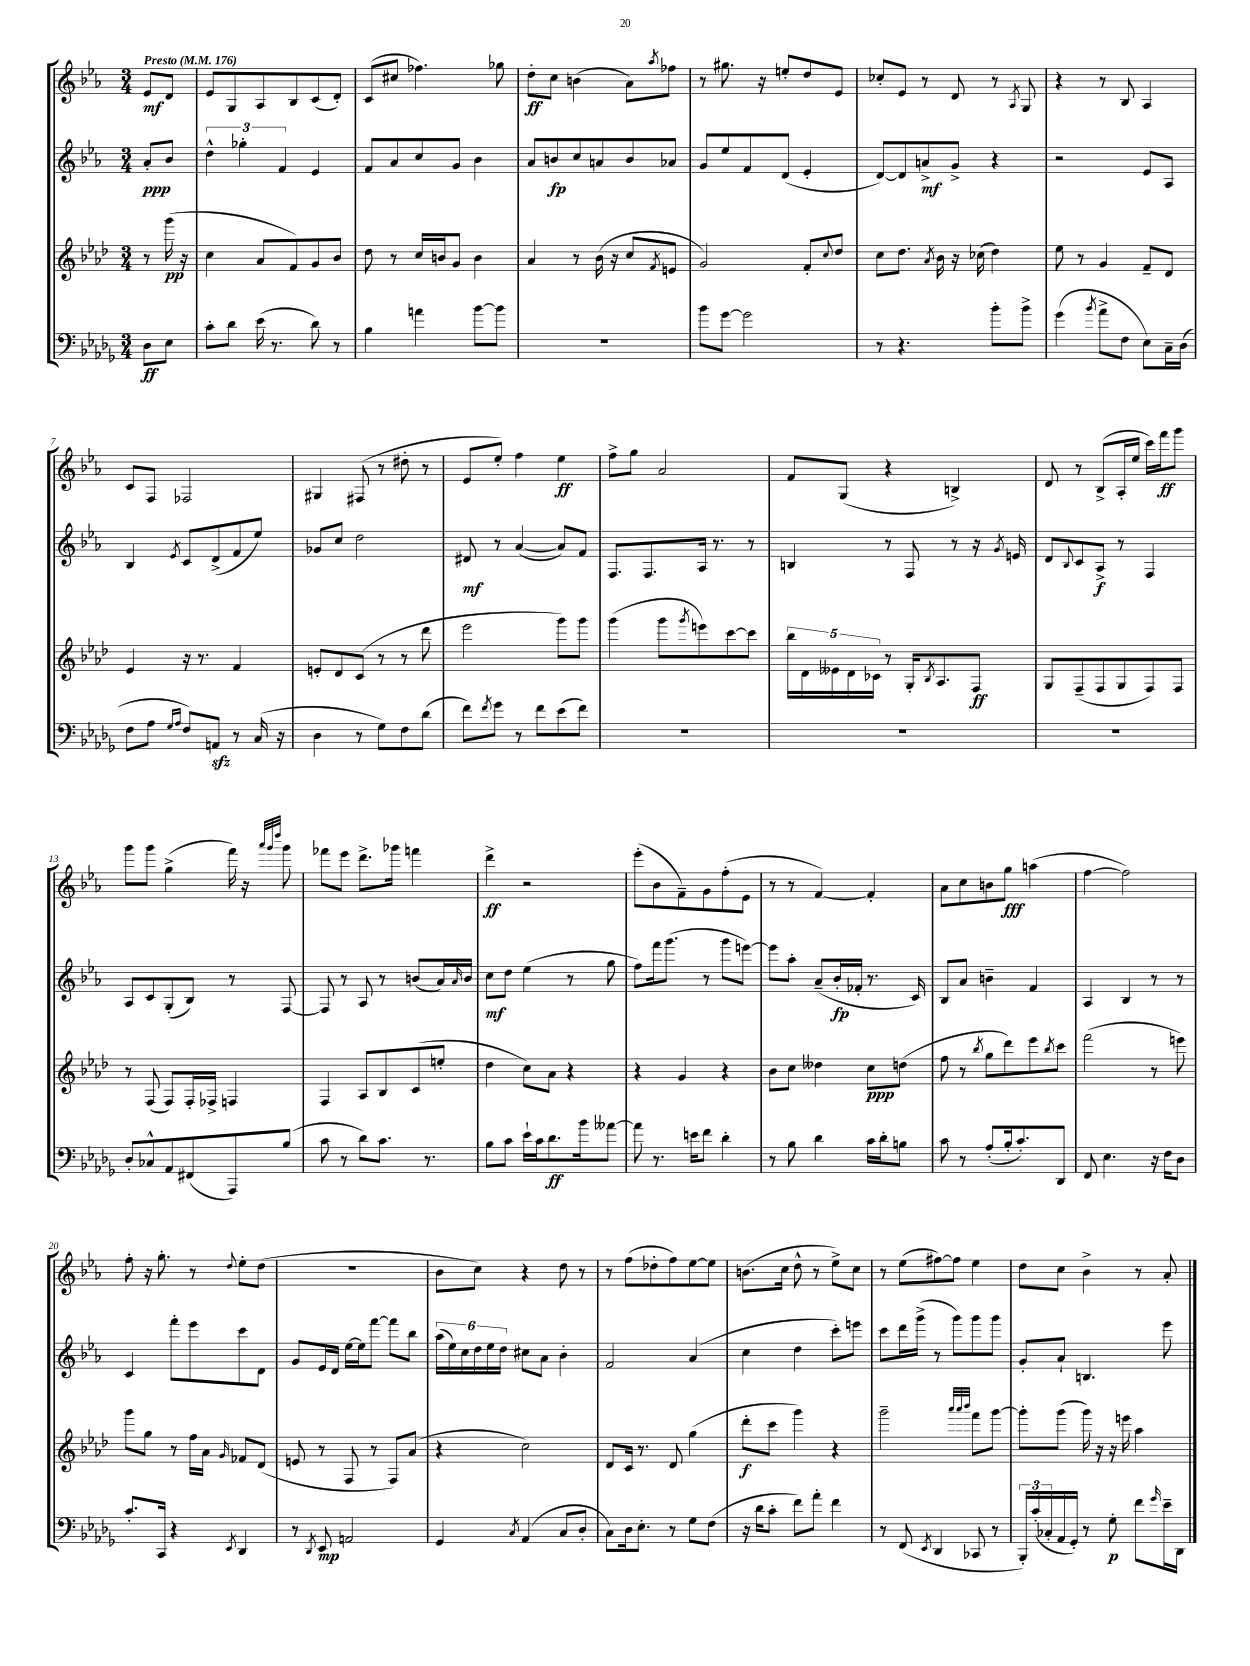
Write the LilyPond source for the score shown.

<<
\new StaffGroup <<
\new Staff = "s0" {
    \clef treble \key ees \major \numericTimeSignature \time 3/4 \partial 4 \tempo "Presto" 4 = 176
    ees'8\mf d'8 |
    ees'8 g8 aes8 bes8 c'8( d'8-.) |
    c'8( cis''8 fes''4.) ges''8 |
    d''8-.\ff c''8 b'4( aes'8) \acciaccatura { aes''8 } fes''8 |
    r8 gis''8. r16 e''8-. d''8 ees'8 |
    ces''8-. ees'8 r8 d'8 r8 \acciaccatura { aes8 } g8 |
    r4 r8 bes8 aes4 |
    c'8 f8 fes2 |
    gis4 fis8( r8 dis''8-. r8 |
    ees'8 ees''8-.) f''4 ees''4\ff |
    f''8-> g''8 aes'2 |
    f'8 g8( r4 b4->) |
    d'8 r8 bes8->( aes16-. ees''16 c'''16) f'''16\ff g'''8 |
    g'''8 g'''8 g''4->( f'''16) r16 \grace { aes'''32 g'''32 d''''32 } g'''8 |
    fes'''8 ees'''8 d'''8.-> ges'''16 f'''4 |
    d'''4->\ff r2 |
    ees'''8-.( bes'8 f'8--) g'8 f''8-.( ees'8 |
    r8 r8 f'4~) f'4-. |
    aes'8 c''8 b'8 g''8\fff a''4( |
    f''4~ f''2) |
    f''8-. r16 g''8.-. r8 \appoggiatura { d''8 } ees''8-. d''8( |
    R2. |
    bes'8 c''8) r4 d''8 r8 |
    r8 f''8( des''8-. f''8) ees''8~ ees''8 |
    b'8.( c''16 d''8-^ r8 ees''8->) c''8 |
    r8 ees''8( fis''8~) fis''8 ees''4 |
    d''8 c''8 bes'4-> r8 aes'8-. \bar "|." |
}
\new Staff = "s1" {
    \clef treble \key ees \major \numericTimeSignature \time 3/4 \partial 4
    aes'8-.\ppp bes'8 |
    \tuplet 3/2 { d''4-^ ges''4-. f'4 } ees'4 |
    f'8 aes'8 c''8 g'8 bes'4 |
    aes'8 b'8\fp c''8 a'8 b'8 aes'8 |
    g'8 ees''8 f'8 d'8( ees'4-. |
    d'8~) d'8 a'8->\mf g'8-> r4 |
    r2 ees'8 aes8 |
    bes4 \acciaccatura { ees'8 } c'8 d'8->( f'8 ees''8) |
    ges'8 c''8 d''2 |
    dis'8\mf r8 aes'4~( aes'8) f'8 |
    f8. f8. aes16 r8. r8 |
    b4 r8 f8 r8 r16 \acciaccatura { g'8 } e'16 |
    d'8 \appoggiatura { bes8 } c'8 aes8->\f r8 f4 |
    aes8 c'8 g8-.( bes8) r8 f8~ |
    f8 r8 aes8 r8 b'8( aes'16) \grace { aes'16 } b'16 |
    c''8\mf d''8 ees''4( r8 g''8 |
    f''8) f'''16 g'''8.( r8 g'''8 e'''8~) |
    e'''8 aes''8-. aes'8--( bes'16-.\fp fes'16-. r8. c'16) |
    bes8 aes'8 b'4-- f'4 |
    aes4 bes4 r8 r8 |
    c'4 f'''8-. ees'''8 c'''8 d'8 |
    g'8 ees'16 d'16 ees''16~ ees''16 f'''8~ f'''8 bes''8 |
    \tuplet 6/4 { aes''16( ees''16) c''16 d''16 ees''16 d''16 } cis''8 aes'8 bes'4-. |
    f'2 aes'4( |
    c''4 d''4 c'''8-.) e'''8 |
    c'''8 d'''16 g'''16->( r8 g'''8) g'''8 g'''8 |
    g'8-. aes'8-! b4. ees'''8 \bar "|." |
}
\new Staff = "s2" {
    \clef treble \key aes \major \numericTimeSignature \time 3/4 \partial 4
    r8 g'''16\pp( r16 |
    c''4 aes'8 f'8) g'8 bes'8 |
    des''8 r8 c''16 b'16 g'8 b'4 |
    aes'4 r8 bes'16( r16 c''8 \acciaccatura { f'8 } e'8 |
    g'2) f'8-. \appoggiatura { c''8 } des''8 |
    c''8 des''8. \acciaccatura { aes'8 } bes'16 r16 ces''16( des''4) |
    ees''8 r8 g'4 f'8-- des'8 |
    ees'4 r16 r8. f'4 |
    e'8-. des'8 c'8( r8 r8 des'''8 |
    ees'''2 g'''8) g'''8 |
    g'''4( g'''8 \acciaccatura { g'''8 } e'''8) c'''8~ c'''8 |
    \tuplet 5/4 { bes''16 des'16 eeses'16 des'16 ces'16 } r8 g16-. \acciaccatura { bes8 } aes8. f8\ff |
    g8 f8--( f8 g8 f8) f8 |
    r8 f8( f8) f16-. fes16-> f4 |
    f4 aes8 bes8 c'8( e''8-. |
    des''4 c''8) aes'8 r4 |
    r4 g'4 r4 |
    bes'8 c''8 deses''4 c''8\ppp d''8( |
    f''8 r8 \acciaccatura { bes''8 } g''8 des'''8) ees'''8 \acciaccatura { bes''8 } c'''8 |
    f'''2( r8 e'''8) |
    g'''8 g''8 r8 f''16 aes'16 \grace { g'16 } fes'8 des'8( |
    e'8 r8 f8 r8 f8) aes'8( |
    r4 c''2) |
    des'8 c'16 r8. des'8 g''4( |
    des'''8-.\f c'''8 g'''4) r4 |
    g'''2-- \grace { aes'''32 aes'''32 bes'''32 } f'''8 g'''8~ |
    g'''8-. g'''8( g'''16) r16 r16 e'''16 aes''4 \bar "|." |
}
\new Staff = "s3" {
    \clef bass \key des \major \numericTimeSignature \time 3/4 \partial 4
    des8\ff ees8 |
    c'8-. des'8 ees'16( r8. des'8) r8 |
    bes4 a'4 bes'8~ bes'8 |
    R2. |
    bes'8 ges'8~ ges'2 |
    r8 r4. bes'8-. bes'8-> |
    ges'4( \acciaccatura { bes'8 } aes'8-> f8 ees8) c16-- des16( |
    f8 aes8 \grace { ges16 aes16 } f8) a,8\sfz r8 c16( r16 |
    des4 r8 ges8) f8 des'8( |
    f'8) \acciaccatura { f'8 } ges'8 r8 f'8 ees'8( f'8) |
    R2. |
    R2. |
    R2. |
    des8-. ces8-^ aes,8 fis,8( aes,,8) bes8( |
    c'8 r8 des'8) c'8. r8. |
    bes8 c'8 ees'16-! c'16 des'8.\ff bes'16 aeses'8~ |
    aeses'8 r8. e'16 f'8 des'4-. |
    r8 bes8 des'4 c'16 des'16-. b8 |
    c'8 r8 aes8-.( bes16-. c'8.-.) des,8 |
    f,8 ees4. r16 f16 des8 |
    c'8.-. c,16 r4 \acciaccatura { ees,8 } des,4 |
    r8 \acciaccatura { des,8 } ees,8\mp a,2 |
    ges,4 \acciaccatura { c8 } aes,4( c8 des8-. |
    c8) des16 ees8.-. r8 ges8 f8( |
    r16 des'16 c'8-. f'8) aes'8-. f'4 |
    r8 f,8( \acciaccatura { ees,8 } des,4 ces,8 r8 |
    \tuplet 3/2 { bes,,16-.) c'16-.( ces16-. } aes,16 ges,16-.) r8 ges8-.\p f'8 \grace { ges'16 } ees'16-- des,16 \bar "|." |
}
>>
>>
